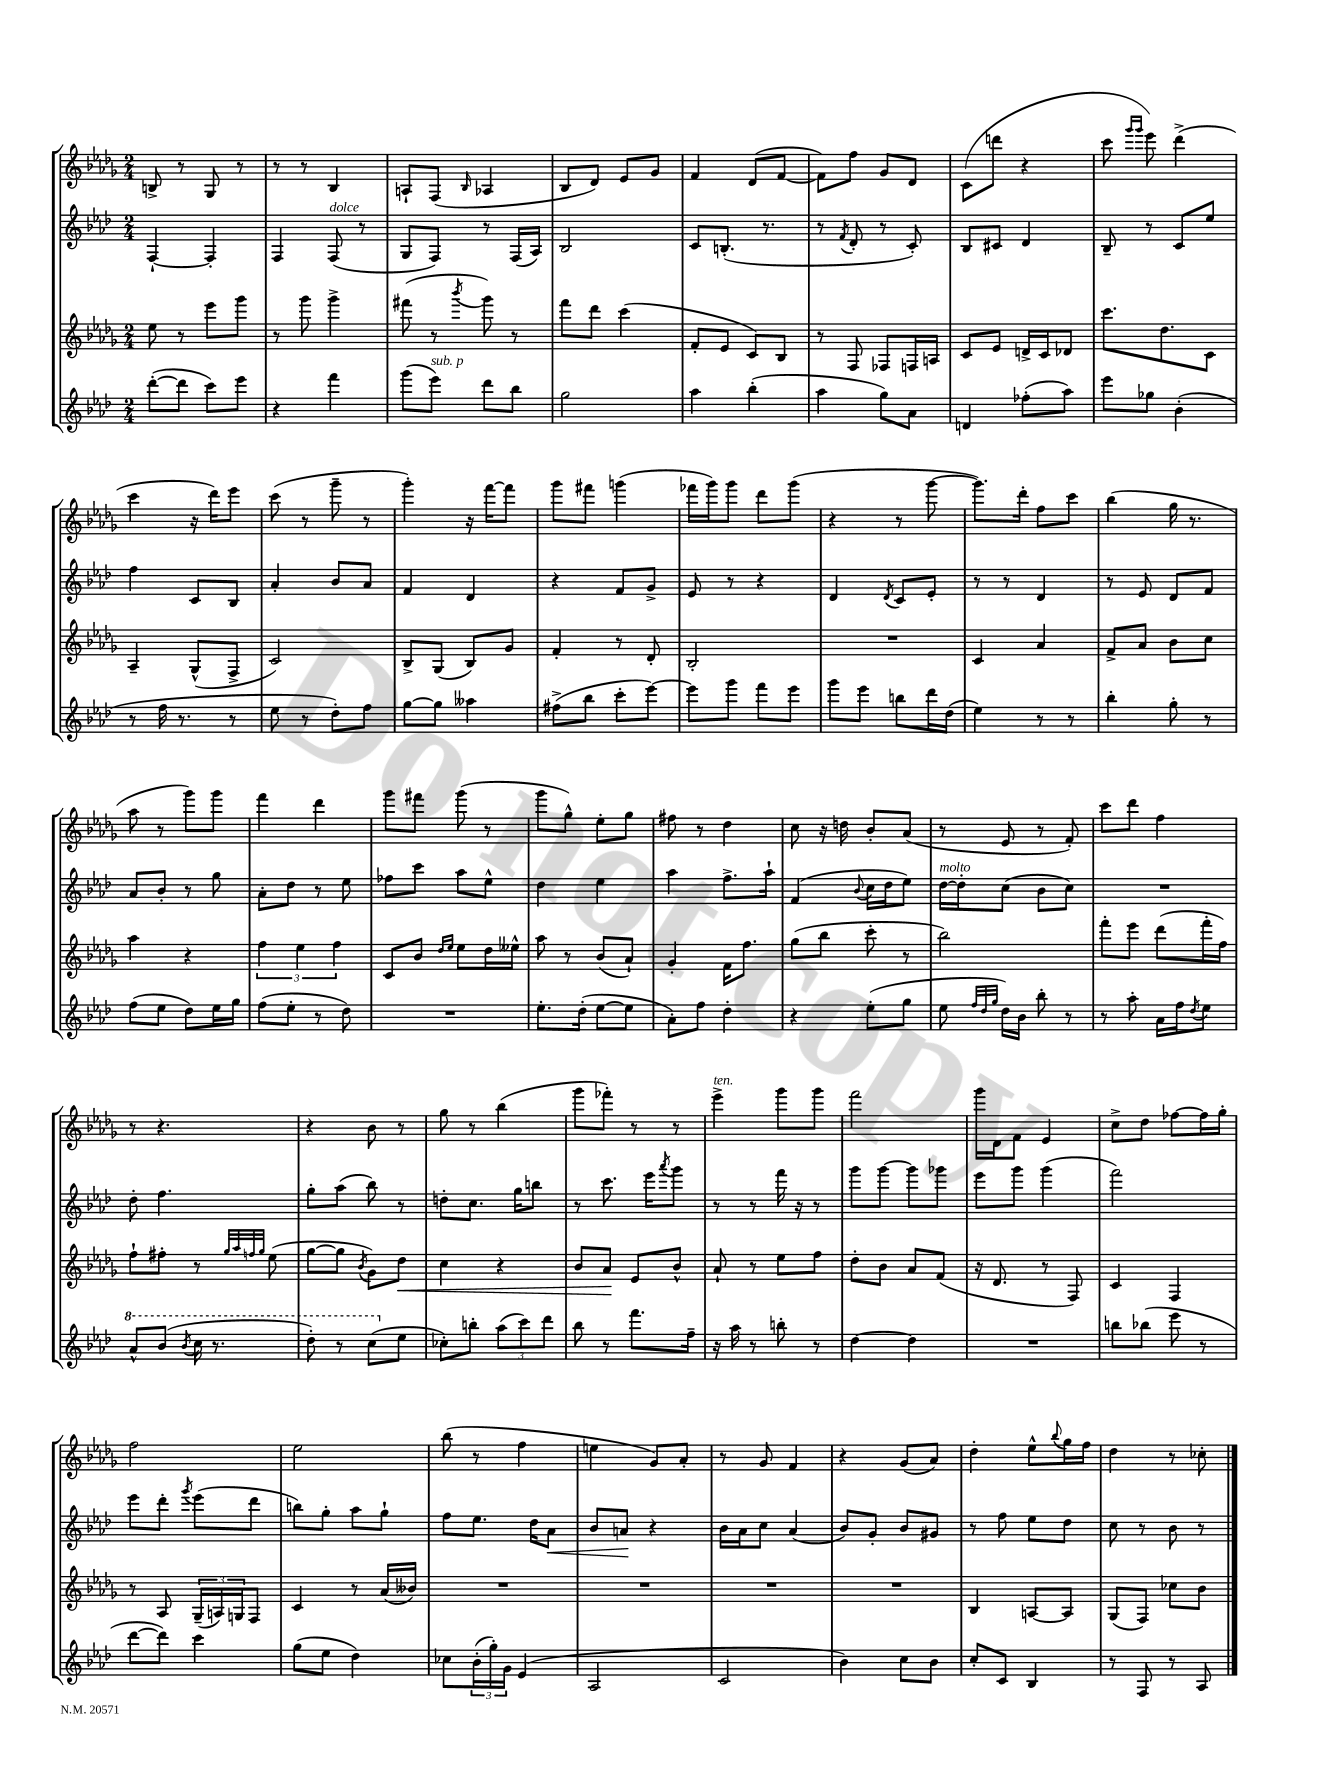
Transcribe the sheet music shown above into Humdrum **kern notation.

**kern	**kern	**dynam	**kern	**dynam	**kern
*part4	*part3	*part3	*part2	*part2	*part1
*staff4	*staff3	*staff3	*staff2	*staff2	*staff1
*clefG2	*clefG2	*	*clefG2	*	*clefG2
*k[b-e-a-d-]	*k[b-e-a-d-g-]	*	*k[b-e-a-d-]	*	*k[b-e-a-d-g-]
*M2/4	*M2/4	*	*M2/4	*	*M2/4
=107	=107	=107	=107	=107	=107
([8ddd-'\L	8ee-\	.	[4F`/	.	8Bn^/
8ddd-\J]	8r	.	.	.	8r
8ccc\L)	8eee-\L	.	4F'/]	.	8G-/
8eee-\J	8ggg-\J	.	.	.	8r
=108	=108	=108	=108	=108	=108
4r	8r	.	4F/	.	8r
.	8ggg-\	.	.	.	8r
!	!	!	!LO:TX:a:i:t=dolce	!	!
4fff\	4ggg-^\	.	(8F/	.	4B-/
.	.	.	8r	.	.
=109	=109	=109	=109	=109	=109
(8ggg\L	(8fff#X\	.	8G/L	.	8An`/L
!LO:TX:a:i:t=sub. p	!	!	!	!	!
8eee-\J)	8r	.	8F/J)	.	(8F/J
.	8qbbb-/	.	.	.	16qqB-/
8ddd-\L	8ggg-\)	.	8r	.	4A-X/
8bb-\J	8r	.	(16F/LL	.	.
.	.	.	16A-/JJ)	.	.
=110	=110	=110	=110	=110	=110
2gg\	8fff\L	.	2B-/	.	8B-/L
.	8ddd-\J	.	.	.	8d-/J)
.	(4ccc\	.	.	.	8e-/L
.	.	.	.	.	8g-/J
=111	=111	=111	=111	=111	=111
4aa-\	8f'/L	.	8c/L	.	4f/
.	8e-/J	.	(8.Bn'/J	.	.
(4bb-'\	8c/L)	.	.	.	(8d-/L
.	.	.	8.r	.	.
.	8B-/J	.	.	.	[8f/J
=112	=112	=112	=112	=112	=112
4aa-\	8r	.	8r	.	8f\L])
.	.	.	8qf/	.	.
.	8F/	.	8d-'/	.	8ff\J
8gg\L)	8F-X/L	.	8r	.	8g-/L
8a-\J	16Fn/L	.	8c'/)	.	8d-/J
.	16An/JJ	.	.	.	.
=113	=113	=113	=113	=113	=113
4dn/	8c/L	.	8B-/L	.	(8c\L
.	8e-/J	.	8c#X/J	.	8dddn\J
(8ff-X'\L	16dn^/LL	.	4d-/	.	4r
.	16c/J	.	.	.	.
8aa-\J)	8d-X/J	.	.	.	.
=114	=114	=114	=114	=114	=114
8eee-\L	8.ccc\L	.	8B-~/	.	8ccc\
.	.	.	.	.	16qqggg-/LL
.	.	.	.	.	16qqggg-/JJ
8gg-X\J	.	.	8r	.	8eee-\)
.	8.dd-\	.	.	.	.
(4b-'\	.	.	8c/L	.	(4ddd-^\
.	8c\J	.	8ee-/J	.	.
!!LO:LB:g=z
=115	=115	=115	=115	=115	=115
8r	4A-~/	.	4ff\	.	4ccc\
16ff\	.	.	.	.	.
8.r	.	.	.	.	.
.	(8G-^^/L	.	8c/L	.	16r
.	.	.	.	.	16ddd-\KL)
8r	8F^/J	.	8B-/J	.	8eee-\J
=116	=116	=116	=116	=116	=116
8ee-\	2c/)	.	4a-'/	.	(8ccc\
8r	.	.	.	.	8r
8dd-'\L)	.	.	8b-/L	.	8ggg-~\
8ff\J	.	.	8a-/J	.	8r
=117	=117	=117	=117	=117	=117
[8gg\L	8B-^/L	.	4f/	.	4ggg-'\)
8gg\J]	(8G-/J	.	.	.	.
4aa--X\	8B-/L)	.	4d-/	.	16r
.	.	.	.	.	[16fff\KL
.	8g-/J	.	.	.	8fff\J]
=118	=118	=118	=118	=118	=118
(8ff#X^\L	4f'/	.	4r	.	8ggg-\L
8bb-\J	.	.	.	.	8fff#X\J
8ccc'\L	8r	.	8f/L	.	(4gggn\
[8eee-\J)	8d-'/	.	8g^/J	.	.
=119	=119	=119	=119	=119	=119
8eee-\L]	2B-'/	.	8e-/	.	16fff-X\LL
.	.	.	.	.	16ggg-\J)
8ggg\J	.	.	8r	.	8ggg-\J
8fff\L	.	.	4r	.	8ddd-\L
8eee-\J	.	.	.	.	(8ggg-\J
=120	=120	=120	=120	=120	=120
8ggg\L	2r	.	4d-/	.	4r
8eee-\J	.	.	.	.	.
.	.	.	8qd-/	.	.
8bbn\L	.	.	8c/L	.	8r
16ddd-\L	.	.	8e-'/J	.	[8ggg-\
(16dd-\JJ	.	.	.	.	.
=121	=121	=121	=121	=121	=121
4ee-\)	4c/	.	8r	.	8.ggg-\L])
.	.	.	8r	.	.
.	.	.	.	.	16ddd-'\Jk
8r	4a-/	.	4d-/	.	8ff\L
8r	.	.	.	.	8ccc\J
=122	=122	=122	=122	=122	=122
4bb-'\	8f^/L	.	8r	.	(4bb-\
.	8a-/J	.	8e-/	.	.
8gg'\	8b-\L	.	8d-/L	.	16gg-\
.	.	.	.	.	8.r
8r	8cc\J	.	8f/J	.	.
!!LO:LB:g=z
=123	=123	=123	=123	=123	=123
(8ff\L	4aa-\	.	8a-/L	.	8aa-\
8ee-\J	.	.	8b-'/J	.	8r
8dd-\L)	4r	.	8r	.	8ggg-\L)
16ee-\L	.	.	8gg\	.	8ggg-\J
16gg\JJ	.	.	.	.	.
=124	=124	=124	=124	=124	=124
(8ff\L	6ff\	.	8a-'\L	.	4fff\
8ee-'\J	.	.	8dd-\J	.	.
.	6ee-\	.	.	.	.
8r	.	.	8r	.	4ddd-\
.	6ff\	.	.	.	.
8dd-\)	.	.	8ee-\	.	.
=125	=125	=125	=125	=125	=125
2r	8c/L	.	8ff-X\L	.	8ggg-\L
.	8b-/J	.	8ccc\J	.	8fff#X\J
.	16qqdd-/LL	.	.	.	.
.	16qqee-/JJ	.	.	.	.
.	8ee-\L	.	8aa-\L	.	(8ggg-\
.	16dd-\L	.	8ee-^^\J	.	8r
.	16ee--X^^\JJ	.	.	.	.
=126	=126	=126	=126	=126	=126
8.ee-'\L	8aa-\	.	4dd-\	.	8ggg-\L
.	8r	.	.	.	8gg-^^\J)
(16dd-'\Jk	.	.	.	.	.
[8ee-\L	(8b-/L	.	4ee-\	.	8ee-'\L
8ee-\J]	8a-`/J)	.	.	.	8gg-\J
=127	=127	=127	=127	=127	=127
8a-'\L)	4g-'/	.	4aa-\	.	8ff#X\
8ff\J	.	.	.	.	8r
4dd-'\	16f\KL	.	8.ff^\L	.	4dd-\
.	8.ff\J	.	.	.	.
.	.	.	16aa-`\Jk	.	.
=128	=128	=128	=128	=128	=128
4r	(8gg-\L	.	(4f/	.	8cc\
.	8bb-\J	.	.	.	16r
.	.	.	.	.	16ddn\
.	.	.	8qqb-/	.	.
(8ee-'\L	8ccc'\	.	16cc\LL	.	8b-'/L
.	.	.	16dd-\J	.	.
8gg\J	8r	.	8ee-\J)	.	(8a-/J
=129	=129	=129	=129	=129	=129
!	!	!	!LO:TX:a:i:t=molto	!	!
8ee-\	2bb-\)	.	[16dd-\LL	.	8r
.	.	.	16dd-'\J]	.	.
32qqff/LLL	.	.	.	.	.
32qqdd-/	.	.	.	.	.
32qqgg/JJJ	.	.	.	.	.
16dd-\LL)	.	.	(8cc\J	.	8e-/
16b-\JJ	.	.	.	.	.
8bb-'\	.	.	8b-\L	.	8r
8r	.	.	8cc\J)	.	8f'/)
=130	=130	=130	=130	=130	=130
8r	8fff'\L	.	2r	.	8ccc\L
8aa-'\	8eee-\J	.	.	.	8ddd-\J
16a-\LL	(8ddd-\L	.	.	.	4ff\
16ff\J	.	.	.	.	.
8qdd-/	.	.	.	.	.
8ee-\J	16fff'\L	.	.	.	.
.	16ff\JJ)	.	.	.	.
!!LO:LB:g=z
=131	=131	=131	=131	=131	=131
*8va	*	*	*	*	*
8aa-^^/L	8ff`\L	.	8dd-'\	.	8r
(8bb-/J	8ff#X'\J	.	4.ff\	.	4.r
8qbb-/	.	.	.	.	.
16ccc\	8r	.	.	.	.
8.r	.	.	.	.	.
.	32qqgg-/LLL	.	.	.	.
.	32qqaa-/	.	.	.	.
.	32qqffn/	.	.	.	.
.	32qqgg-/JJJ	.	.	.	.
.	(8ee-\	.	.	.	.
=132	=132	=132	=132	=132	=132
8ddd-'\)	[8gg-\L	.	8gg'\L	.	4r
8r	8gg-\J]	.	(8aa-\J	.	.
.	8qb-/	.	.	.	.
(8ccc\L	8g-\L)	.	8bb-\)	.	8b-\
*X8va	*	*	*	*	*
!	!	!LO:HP:b	!	!	!
8ee-\J	8dd-\J	<	8r	.	8r
=133	=133	=133	=133	=133	=133
8cc-X'\L)	4cc\	.	8ddn'\L	.	8gg-\
8bbn'\J	.	.	8.cc\J	.	8r
(12aa-\L	4r	.	.	.	(4bb-\
.	.	.	16gg\KL	.	.
12ccc\)	.	.	.	.	.
.	.	.	8bbn\J	.	.
12ddd-\J	.	.	.	.	.
=134	=134	=134	=134	=134	=134
8bb-\	8b-/L	.	8r	.	8ggg-\L
8r	8a-/J	.	8.ccc\	.	8fff-X'\J)
8.fff\L	8e-/L	[	.	.	8r
.	.	.	16eee-\KL	.	.
.	.	.	8qaaa-/	.	.
.	8b-^^/J	.	8ggg\J	.	8r
16ff~\Jk	.	.	.	.	.
=135	=135	=135	=135	=135	=135
!	!	!	!	!	!LO:TX:a:i:t=ten.
16r	8a-`/	.	8r	.	4eee-^\
16aa-\	.	.	.	.	.
8r	8r	.	8r	.	.
8bbn'\	8ee-\L	.	16fff\	.	8ggg-\L
.	.	.	16r	.	.
8r	8ff\J	.	8r	.	8ggg-\J
=136	=136	=136	=136	=136	=136
[4dd-\	8dd-'\L	.	8ggg\L	.	2fff\
.	8b-\J	.	[8ggg\J	.	.
4dd-\]	8a-/L	.	8ggg\L]	.	.
.	(8f/J	.	8ggg-X\J	.	.
=137	=137	=137	=137	=137	=137
2r	16r	.	8eee-\L	.	16ggg-\LL
.	8.d-/	.	.	.	16d-\J
.	.	.	8ggg\J	.	8f\J
.	8r	.	(4ggg\	.	4e-/
.	8F/)	.	.	.	.
=138	=138	=138	=138	=138	=138
8bbn\L	4c/	.	2fff\)	.	8cc^\L
(8bb-X\J	.	.	.	.	8dd-\J
8eee-\	4F/	.	.	.	[8ff-X\L
8r	.	.	.	.	16ff-\L]
.	.	.	.	.	16gg-'\JJ
!!LO:LB:g=z
=139	=139	=139	=139	=139	=139
[8ddd-\L	8r	.	8eee-\L	.	2ff\
8ddd-\J])	8A-/	.	8ddd-'\J	.	.
.	.	.	8qggg/	.	.
4ccc\	(24G-~/LL	.	(8eee-\L	.	.
.	24An/)	.	.	.	.
.	24Gn/J	.	.	.	.
.	8F/J	.	8ddd-\J	.	.
=140	=140	=140	=140	=140	=140
(8gg\L	4c/	.	8bbn\L)	.	2ee-\
8ee-\J	.	.	8gg'\J	.	.
4dd-\)	8r	.	8aa-\L	.	.
.	(16a-/LL	.	8gg`\J	.	.
.	16b--X/JJ)	.	.	.	.
=141	=141	=141	=141	=141	=141
8cc-X\L	2r	.	8ff\L	.	(8bb-\
(24b-'\L	.	.	8.ee-\J	.	8r
24gg'\)	.	.	.	.	.
24g\JJ	.	.	.	.	.
(4e-/	.	.	.	.	4ff\
.	.	.	16dd-\KL	.	.
!	!	!	!	!LO:HP:b	!
.	.	.	8a-\J	<	.
=142	=142	=142	=142	=142	=142
2A-/	2r	.	8b-/L	.	4een\
.	.	.	8an/J	.	.
.	.	.	4r	[	8g-/L)
.	.	.	.	.	8a-'/J
=143	=143	=143	=143	=143	=143
2c/	2r	.	16b-\LL	.	8r
.	.	.	16a-\J	.	.
.	.	.	8cc\J	.	8g-/
.	.	.	(4a-/	.	4f/
=144	=144	=144	=144	=144	=144
4b-\)	2r	.	8b-/L)	.	4r
.	.	.	8g'/J	.	.
8cc\L	.	.	8b-/L	.	(8g-/L
8b-\J	.	.	8g#X/J	.	8a-/J)
=145	=145	=145	=145	=145	=145
8cc'/L	4B-/	.	8r	.	4dd-'\
8c/J	.	.	8ff\	.	.
4B-/	[8An/L	.	8ee-\L	.	8ee-^^\L
.	.	.	.	.	8qqbb-/
.	8A/J]	.	8dd-\J	.	16gg-\L
.	.	.	.	.	16ff\JJ
=146	=146	=146	=146	=146	=146
8r	(8G-/L	.	8cc\	.	4dd-\
8F/	8F/J)	.	8r	.	.
8r	8cc-X\L	.	8b-\	.	8r
8A-/	8b-\J	.	8r	.	8cc-X'\
==	==	==	==	==	==
*-	*-	*-	*-	*-	*-
